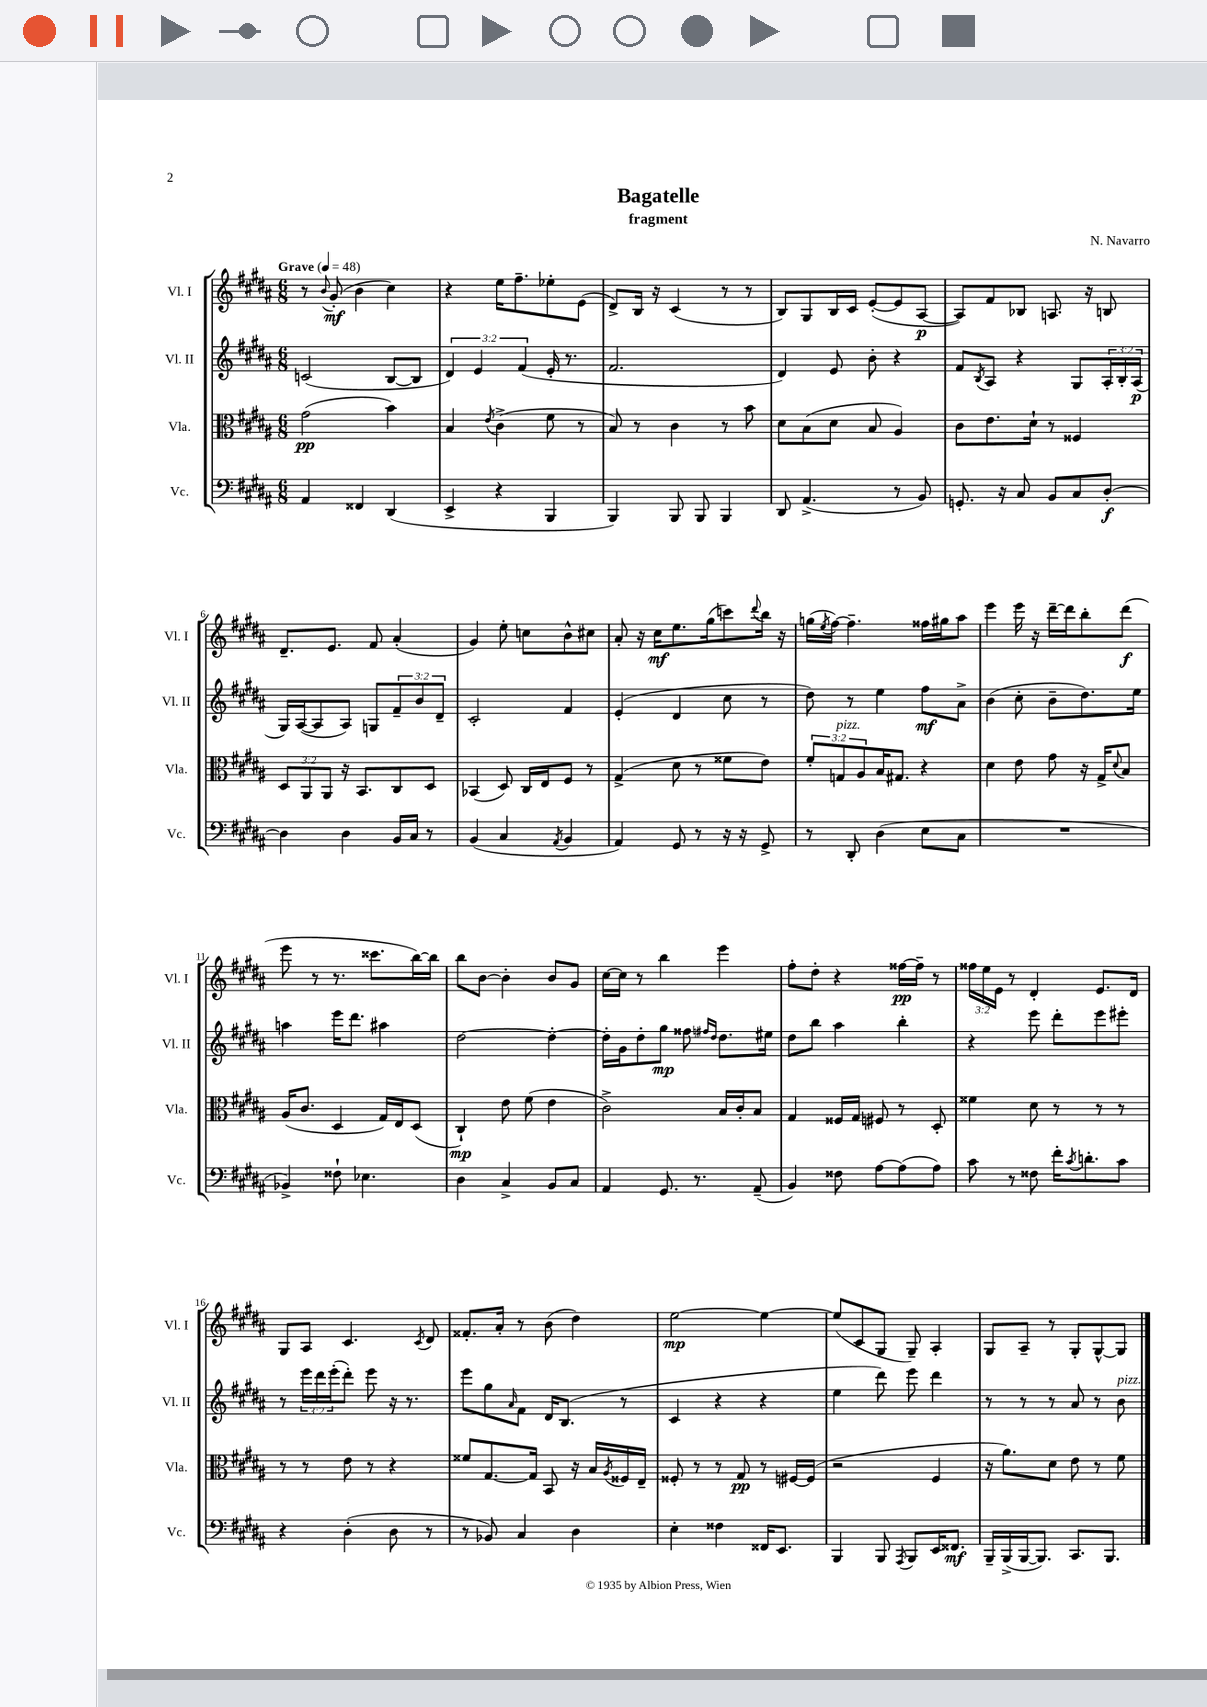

**kern	**kern	**kern	**kern
*staff4	*staff3	*staff2	*staff1
*clefF4	*clefC3	*clefG2	*clefG2
*k[f#c#g#d#a#]	*k[f#c#g#d#a#]	*k[f#c#g#d#a#]	*k[f#c#g#d#a#]
*M6/8	*M6/8	*M6/8	*M6/8
*MM48	*MM48	*MM48	*MM48
4AA#/	(2g#\	(2c/	8r
.	.	.	8qqb/
.	.	.	(8g#'/
4FF##/	.	.	4b\
(4DD#/	4b\)	[8B/L	4cc#\)
.	.	8B/]J	.
=	=	=	=
4EE^/	4B/	6d#/)	4r
.	.	6e/	.
.	8qe/	.	.
4r	(4c#^\	.	16ee\LK
.	.	.	8.ff#~\
.	.	(6f#/	.
4BBB/	8f#\	16e'/	8ee-'\
.	.	8.r	.
.	8r	.	(8e\J
=	=	=	=
4BBB/)	8B/)	2.f#/	8d#^/L)
.	8r	.	16B/Jk
.	.	.	16r
8BBB/	4c#\	.	(4c#/
8BBB/	.	.	.
4BBB/	8r	.	8r
.	8b\	.	8r
=	=	=	=
8DD#/	8d#\L	4d#/)	8B/L)
(4.AA#^/	(8B\	.	8G#/
.	8d#\J	8e/	16B/L
.	.	.	16c#/JJ
.	8B/	8b'\	([8e'/L
8r	4A#/)	4r	8e/]
8BB/)	.	.	[8A#/J
=	=	=	=
8.GG'/	8c#\L	8f#/L	8A#/]L)
.	.	8qB/	.
.	8.e\	8A#/J	8f#/
16r	.	.	.
8C#/	.	4r	8B-/J
.	16d#`\Jk	.	.
8BB/L	8r	.	8.A/
8C#/	4F##/	8G#/L	.
.	.	.	16r
[8D#'/J	.	24A#'/L	8B/
.	.	24B'/	.
.	.	(24A#/JJ	.
=	=	=	=
4D#\]	12D#/L	16G#/LL)	8.d#~/L
.	.	([16A#/J	.
.	12AA#/	.	.
.	.	8A#/]	.
.	12AA#/J	.	.
.	.	.	8.e/J
4D#\	16r	8A#/J)	.
.	8.BB/L	.	.
.	.	8G/L	8f#/
16BB/LL	8C#/	12f#~/	(4a#'/
16C#/JJ	.	.	.
.	.	12b/	.
8r	8D#/J	.	.
.	.	12d#~/J	.
=	=	=	=
(4BB/	(4BB-/	2c#'/	4g#/)
4C#/	8D#/)	.	8ee'\
.	16C#/LL	.	8cc\L
.	16E/J	.	.
8qAA#/	.	.	.
4BB/	8F#/J	4f#/	8b^^\
.	8r	.	8cc#\J
=	=	=	=
4AA#/)	(4G#^/	(4e'/	8a#'/
.	.	.	16r
.	.	.	16cc#\LK
8GG#/	8d#\	4d#/	8.ee\
8r	8r	.	.
.	.	.	(16gg#\k
16r	8f##\L	8cc#\	8ccc\)
16r	.	.	.
.	.	.	8qqddd#/
8GG#^/	8e\J)	8r	16bb\Jk
.	.	.	16r
=	=	=	=
8r	12f#'/L	8dd#\)	(16gg\LL
.	.	.	8qee/
.	.	.	[16ff#\JJ)
.	12G/	.	.
8DD#'/	.	8r	4.ff#~\]
.	12A#/	.	.
(4D#\	16B/K	4ee\	.
.	8.G#/J	.	.
8E\L	4r	8ff#\L	16ff##\LL
.	.	.	16gg#\J
8C#\J	.	8a#^\J	8aa#\J
=	=	=	=
2.r	4d#\	(4b\	4eee\
.	8e\	8cc#'\	16eee\
.	.	.	16r
.	8g#\	8b~\L	[16ddd#~\LL
.	.	.	16ddd#\]J
.	16r	8.dd#\)	8bb'\
.	16G#^/LK	.	.
.	8qqd#/	.	.
.	8B/J	.	(8ddd#\J
.	.	16ee\Jk	.
=	=	=	=
4BB-^/)	(16A#/LK	4aa\	8eee\
.	8.c#/J	.	.
.	.	.	8r
8F##`\	4D#/	16eee\LK	8.r
.	.	8.ddd#\J	.
4.E-\	.	.	.
.	.	.	8.ccc##\L
.	16G#/LL)	4aa#\	.
.	16E/J	.	.
.	(8D#/J	.	[16bb\L)
.	.	.	16bb\]JJ
=	=	=	=
4D#\	4C#`/)	[2dd#\	8bb\L
.	.	.	[8b\J
4C#^/	8e\	.	4b'\]
.	(8f#\	.	.
8BB/L	4e\	4dd#'\_	8b/L
8C#/J	.	.	8g#/J
=	=	=	=
4AA#/	2c#^\)	16dd#'\]LL	[16cc#\LL
.	.	16g#\J	16cc#\]JJ
.	.	8dd#'\	8r
8.GG#/	.	8gg#\J	4bb\
.	.	8ff##\	.
8.r	.	.	.
.	.	16qqff#/LL	.
.	.	16qqdd#/JJ	.
.	16B/LL	8.dd#\L	4eee\
.	16c#'/J	.	.
(8AA#~/	8B/J	.	.
.	.	16ee#\Jk	.
=	=	=	=
4BB/)	4G#/	8dd#\L	8ff#'\L
.	.	8bb\J	8dd#'\J
8F##\	16F##/LL	4aa#\	4r
.	16G#/JJ	.	.
[8A#\L	8F#/	.	.
(8A#\]	8r	4bb'\	[16ff##\LL
.	.	.	16ff##~\]JJ
8A#\J)	8D#'/	.	8r
=	=	=	=
8c#\	4f##\	4r	24ff##\LL
.	.	.	24ee\
.	.	.	24e\JJ
8r	.	.	8r
8F##\	8d#\	8eee\	4d#'/
16f#'\LK	8r	8ddd#'\L	.
8qc#/	.	.	.
8.d'\	.	.	.
.	8r	8eee\	8.e/L
8c#\J	8r	8eee#'\J	.
.	.	.	16d#/Jk
=	=	=	=
4r	8r	8r	8G#/L
.	8r	24eee\LL	8A#/J
.	.	24ddd#\	.
.	.	(24eee'\J	.
(4D#'\	8e\	8ddd#'\J)	4.c#/
.	8r	8eee\	.
8D#\	4r	16r	.
.	.	8.r	.
.	.	.	8qc#/
8r	.	.	8d#/
=	=	=	=
8r	8f##/L	8eee\L	8.f##'/L
8BB-/)	[8.G#/	8gg#\	.
.	.	.	16a#'/Jk
.	.	16qqa#/	.
4C#/	.	8f#\J	8r
.	16G#/]Jk	.	.
.	8BB/	16d#/LK	(8b\
.	.	(8.B/J	.
4D#\	16r	.	4dd#\)
.	16B/LL	.	.
.	8qA#/	.	.
.	16F##/	8r	.
.	16E~/JJ	.	.
=	=	=	=
4E'\	8F##'/	4c#/	[2ee\
.	8r	.	.
4F##\	8r	4r	.
.	8G#/	.	.
16FF##/LK	8r	4r	4ee\_
8.EE/J	.	.	.
.	[16F#/LL	.	.
.	(16F#/]JJ	.	.
=	=	=	=
4BBB/	2r	4ee\	(8ee/]L
.	.	.	8c#/
8BBB/	.	8ddd#\)	8G#/J
8qAAA#/	.	.	.
8BBB/L	.	8eee\	8G#~/)
16EE/K	4F#/	4ddd#\	4A#'/
8.FF##/J	.	.	.
=	=	=	=
16BBB~/LL	16r	8r	8G#/L
(16BBB^/	8.a#\L)	.	.
[16BBB/J	.	8r	8A#~/J
8.BBB/]J)	.	.	.
.	8d#\J	8r	8r
8.CC#/L	8e\	8a#/	8G#'/L
.	8r	8r	[8G#^^/
8.BBB/J	.	.	.
.	8f#\	8b\	8G#/]J
==	==	==	==
*-	*-	*-	*-
